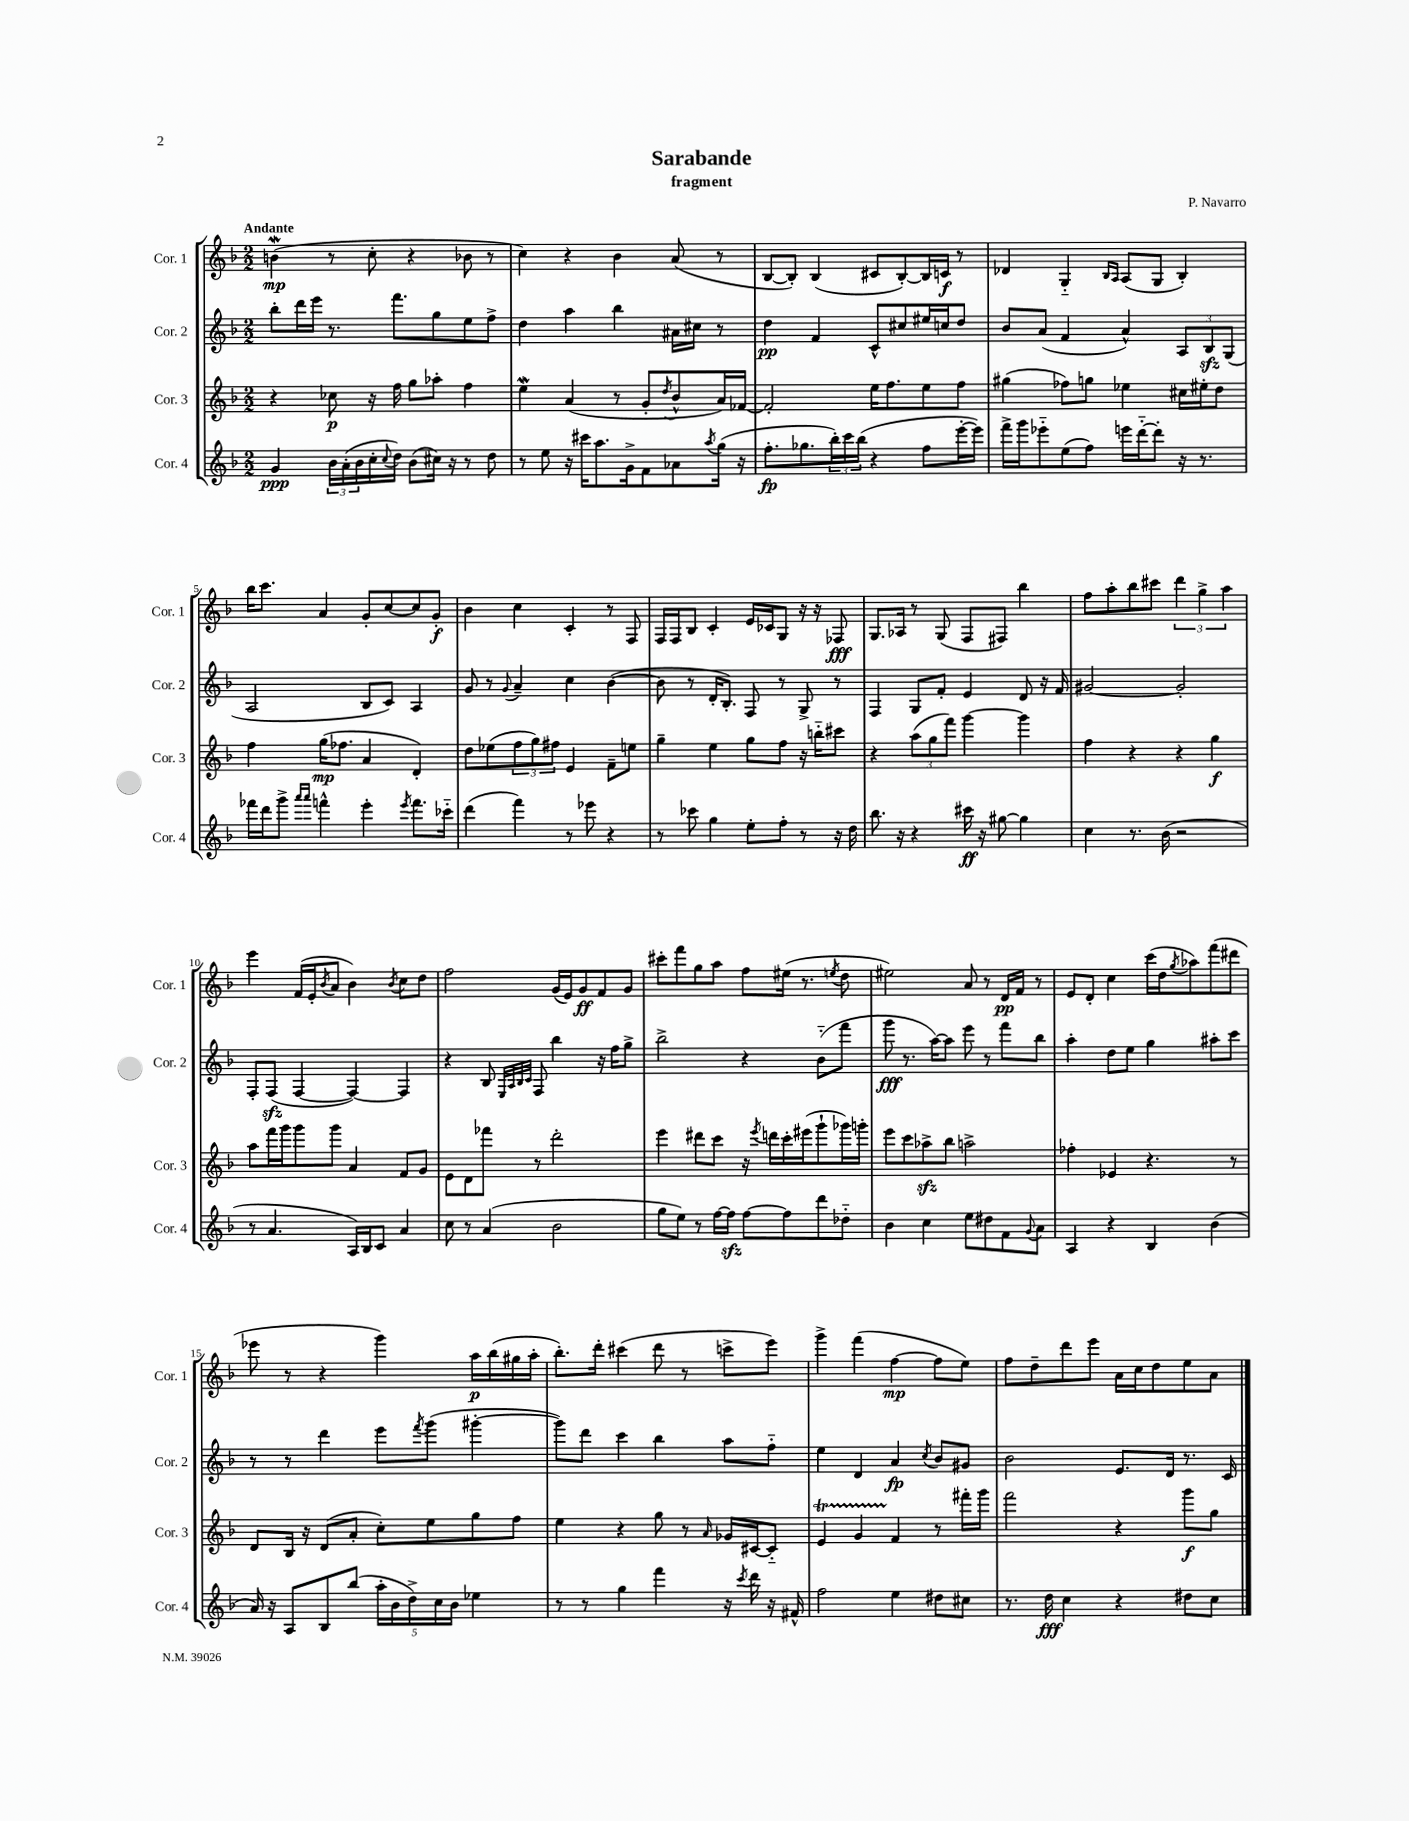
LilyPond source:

\header { title = "Sarabande" composer = "P. Navarro" subtitle = "fragment" }
<<
\new StaffGroup <<
\new Staff = "s0" \with { instrumentName = "Cor. 1" shortInstrumentName = "Cor. 1" } {
    \clef treble \key f \major \numericTimeSignature \time 2/2 \tempo "Andante"
    b'4\mordent\mp( r8 c''8-. r4 bes'8 r8 |
    c''4) r4 bes'4 a'8( r8 |
    bes8~ bes8-.) bes4( cis'8 bes8~-.) bes16 c'16\f r8 |
    des'4 g4-_ \grace { bes16 a16 } a8( g8 bes4-.) |
    bes''16 c'''8. a'4 g'8-. c''8~ c''8 g'8-.\f |
    bes'4 c''4 c'4-. r8 f8 |
    f16 f16 bes8 c'4-. e'16 ces'16 g8 r16 r16 fes8\fff |
    g8. aes16 r8 g8( f8 fis8) bes''4 |
    f''8 a''8-. bes''8 cis'''8 \tuplet 3/2 { d'''4 g''4-> a''4 } |
    e'''4 f'16( e'16-. \acciaccatura { bes'8 } a'8 bes'4) \acciaccatura { bes'8 } c''8 d''8 |
    f''2 g'16( e'16) g'8\ff f'8 g'8 |
    cis'''8-. f'''8 g''8 a''8 f''8 eis''16( r8. \acciaccatura { e''8 } d''8 |
    eis''2) a'8 r8 d'16\pp f'16 r8 |
    e'8 d'8-. c''4 c'''16( d''16 \acciaccatura { g''8 } aes''8) f'''8( dis'''8 |
    ees'''8 r8 r4 g'''4) a''16\p bes''16( gis''16 a''16-. |
    bes''8.-.) d'''16-. cis'''4( d'''8 r8 c'''8-> e'''8) |
    g'''4-> f'''4( f''4~\mp f''8 e''8) |
    f''8 d''8-- d'''8 e'''8 a'16 c''16 d''8 e''8 a'8 \bar "|." |
}
\new Staff = "s1" \with { instrumentName = "Cor. 2" shortInstrumentName = "Cor. 2" } {
    \clef treble \key f \major \numericTimeSignature \time 2/2
    bes''8-. d'''16 e'''16 r8. f'''8. g''8 e''8 f''8-> |
    d''4 a''4 bes''4 ais'16 cis''16 r8 |
    d''4\pp f'4 c'8-^ cis''8 eis''16 c''16 d''8 |
    bes'8 a'8( f'4 a'4-^) \tuplet 3/2 { a8 bes8\sfz g8( } |
    a2 bes8 c'8) a4 |
    g'8 r8 \appoggiatura { g'8 } a'4-- c''4 bes'4~( |
    bes'8 r8 d'16-. bes8.-.) f8 r8 g8-> r8 |
    f4 g8 f'8-. e'4 d'8 r16 f'16 |
    gis'2~ gis'2-. |
    f8-. f8\sfz( f4~ f4~) f4 |
    r4 bes8 \grace { e32 a32 bes32 c'32 } f8 bes''4 r16 f''16 g''8-> |
    bes''2-> r4 bes'8-_( f'''8 |
    g'''8\fff r8. a''16~) a''8 e'''8 r8 f'''8 bes''8 |
    a''4-. d''8 e''8 g''4 ais''8-. c'''8 |
    r8 r8 d'''4 e'''8 \acciaccatura { f'''8 } g'''8( gis'''4~-. |
    gis'''8) d'''8 c'''4 bes''4 a''8 f''8-_ |
    e''4 d'4 a'4\fp \acciaccatura { c''8 } bes'8 gis'8 |
    bes'2 e'8. d'16 r8. c'16 \bar "|." |
}
\new Staff = "s2" \with { instrumentName = "Cor. 3" shortInstrumentName = "Cor. 3" } {
    \clef treble \key f \major \numericTimeSignature \time 2/2
    r4 ces''8\p r16 f''16 g''8 aes''8-. f''4 |
    e''4\mordent a'4( r8 g'8-. \acciaccatura { d''8 } bes'8-^ a'16) fes'16~ |
    fes'2-. e''16 f''8. e''8 f''8 |
    gis''4( fes''8) g''8 ees''4 cis''16 eis''16-. d''8 |
    f''4 g''16\mp( fes''8. a'4 d'4-.) |
    d''8 ees''8( \tuplet 3/2 { f''8 g''8) fis''8 } e'4 f'8-- e''8 |
    g''4-- e''4 g''8 f''8 r16 b''16-_ cis'''8 |
    r4 \tuplet 3/2 { a''8( g''8 f'''8) } g'''4~ g'''4 |
    f''4 r4 r4 g''4\f |
    a''8 f'''16 g'''16 g'''8 g'''8 a'4 f'8 g'8 |
    e'8 d'8 fes'''8 r8 d'''2-. |
    e'''4 dis'''8 c'''8 r16 \acciaccatura { e'''8 } d'''16 c'''16-. eis'''16( g'''8-! ges'''16) g'''16-. |
    e'''8 c'''8 aes''8->\sfz bes''8 a''2-> |
    fes''4-. ees'4 r4. r8 |
    d'8 bes16 r16 d'8( a'8-. c''8-.) e''8 g''8 f''8 |
    e''4 r4 g''8 r8 \grace { a'16 } ges'16 cis'16~ cis'8-_ |
    e'4\startTrillSpan g'4 f'4\stopTrillSpan r8 fis'''16-. g'''16 |
    f'''2 r4 g'''8\f g''8 \bar "|." |
}
\new Staff = "s3" \with { instrumentName = "Cor. 4" shortInstrumentName = "Cor. 4" } {
    \clef treble \key f \major \numericTimeSignature \time 2/2
    g'4\ppp \tuplet 3/2 { bes'16 a'16-.( bes'16 } c''16-. \appoggiatura { c''8 } d''16) bes'8( cis''16) r16 r8 d''8 |
    r8 e''8 r16 cis'''16 a''8. g'16-> f'8 aes'8 \acciaccatura { a''8 } g''16( r16 |
    f''8.-.\fp ges''8. \tuplet 3/2 { bes''16-.) c'''16 bes''16( } r4 f''8 e'''16~-. e'''16) |
    f'''16-> g'''16 ees'''8-_ e''8( f''8) e'''16 d'''16~-_ d'''8-. r16 r8. |
    fes'''16 d'''16 g'''8-> \grace { a'''16 a'''16 } f'''4-^ e'''4-. \acciaccatura { e'''8 } f'''8. ces'''16-_ |
    d'''4( f'''4) r8 ees'''8 r4 |
    r8 ces'''8 g''4 e''8-. f''8-. r8 r16 d''16 |
    bes''8. r16 r4 cis'''16\ff r16 gis''8~ gis''4 |
    c''4 r8. bes'16( r2 |
    r8 a'4. a16) bes16 c'8 a'4 |
    c''8 r8 a'4( bes'2 |
    g''8 e''8) r8 f''16~ f''16\sfz f''8~ f''8 d'''8 des''8-_ |
    bes'4 c''4 e''8 dis''8 f'8 \appoggiatura { g'8 } a'8 |
    a4 r4 bes4 bes'4( |
    a'16) r16 a8 bes8 bes''8( \tuplet 5/4 { a''16-. bes'16 d''16->) c''16 bes'16 } ees''4 |
    r8 r8 g''4 f'''4 r16 \acciaccatura { c'''8 } d'''16 r16 fis'16-^ |
    f''2 e''4 dis''8 cis''8 |
    r8. d''16\fff c''4 r4 dis''8 c''8 \bar "|." |
}
>>
>>
